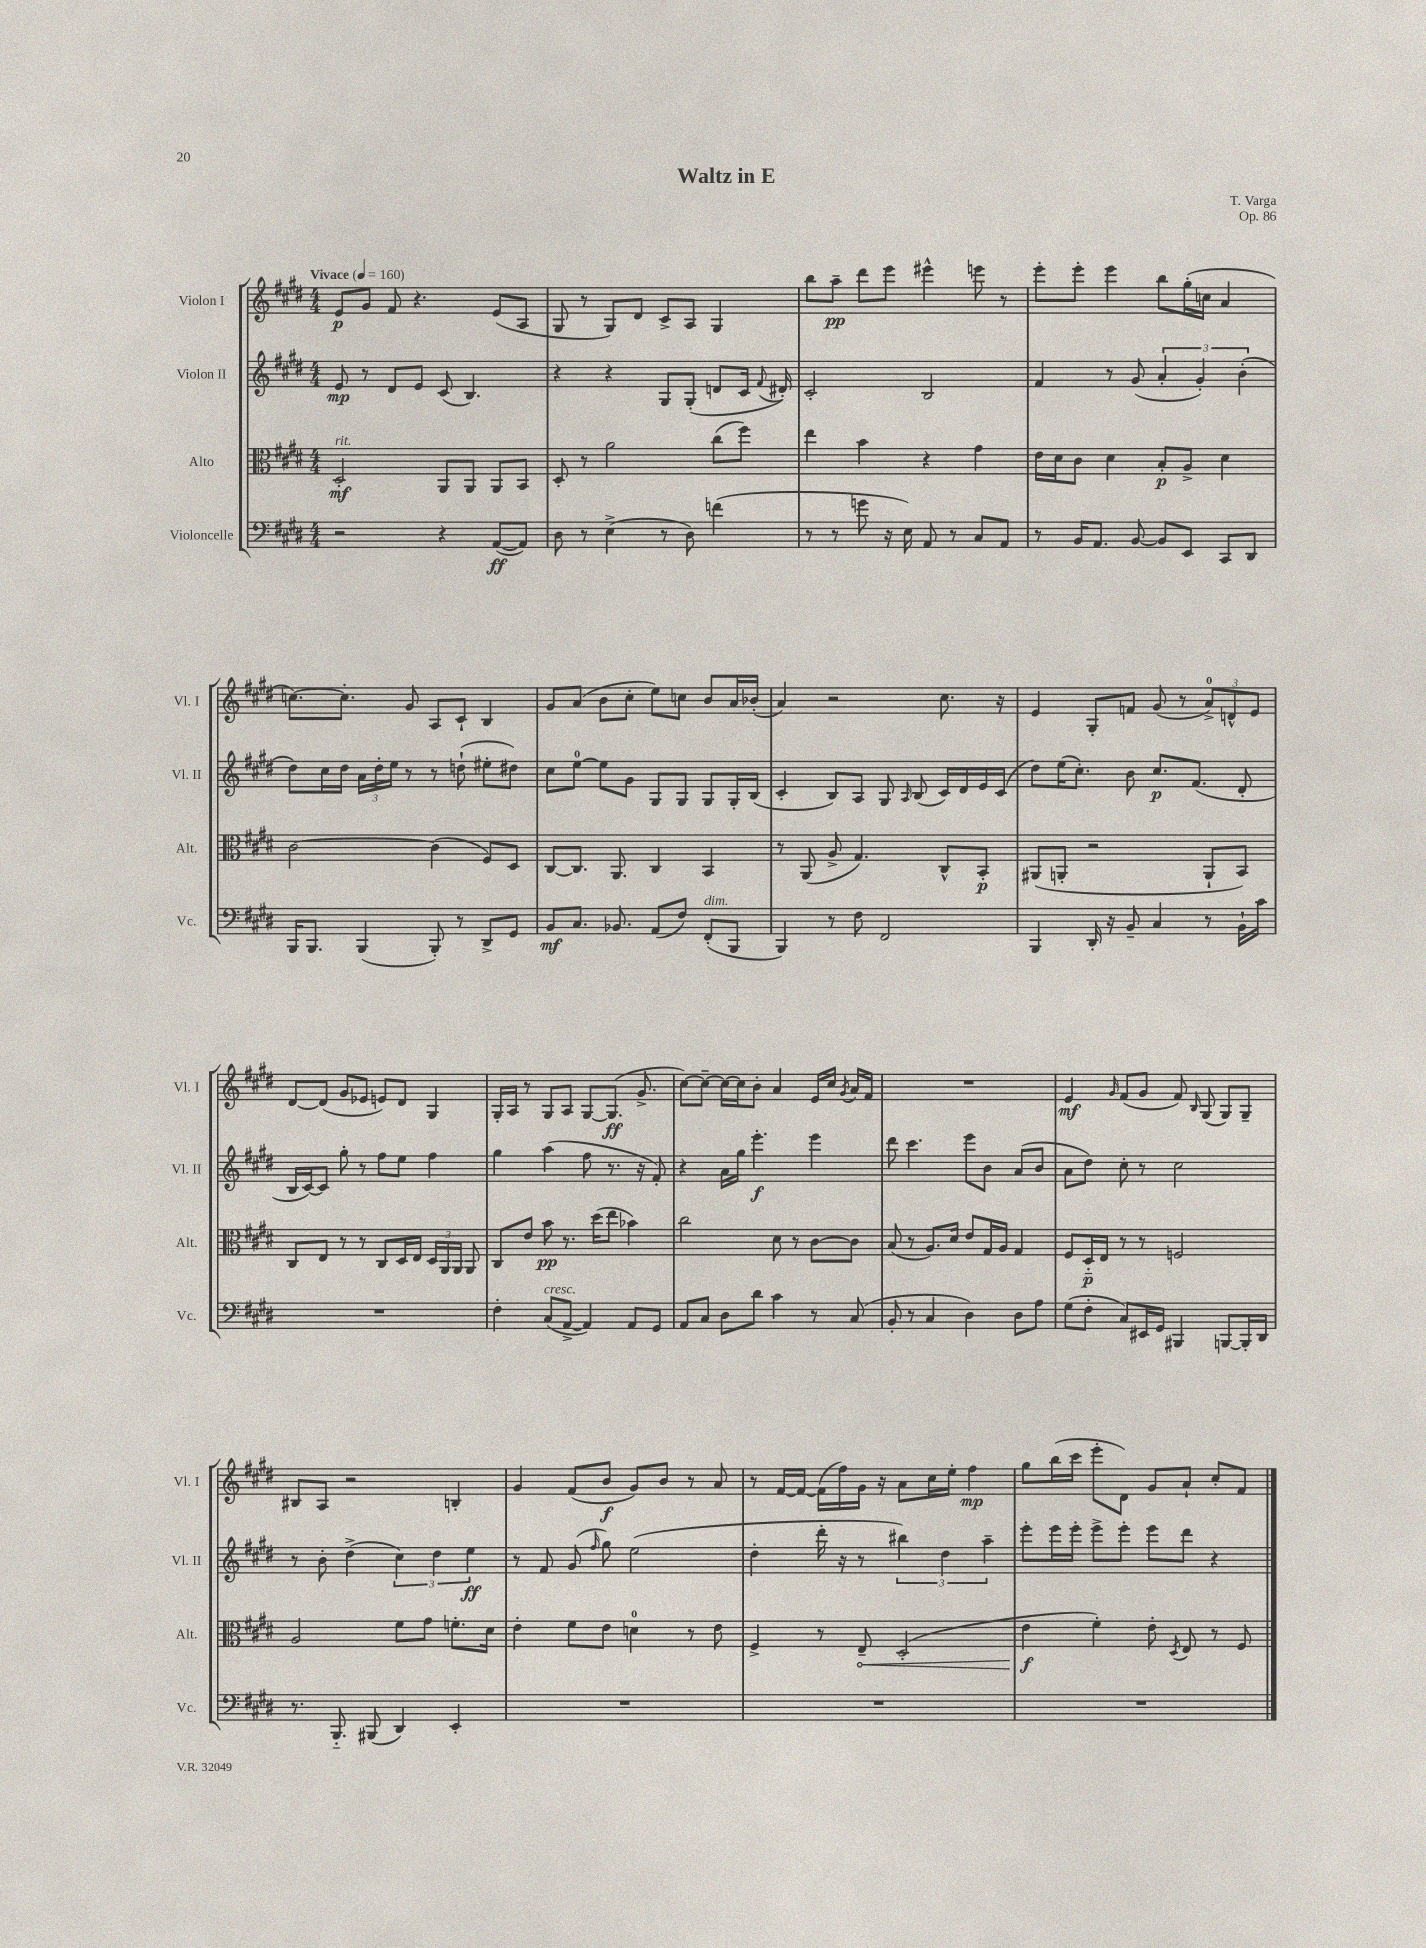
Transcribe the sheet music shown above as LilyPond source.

\header { title = "Waltz in E" composer = "T. Varga" opus = "Op. 86" }
<<
\new StaffGroup <<
\new Staff = "s0" \with { instrumentName = "Violon I" shortInstrumentName = "Vl. I" } {
    \clef treble \key e \major \numericTimeSignature \time 4/4 \tempo "Vivace" 4 = 160
    \autoBeamOff e'8[\p gis'8] fis'8 r4. e'8[( a8] |
    gis8 r8 gis8[) dis'8] cis'8[-> a8] gis4 |
    b''8[ a''8]--\pp dis'''8[ e'''8] eis'''4-^ e'''8 r8 |
    e'''8[-. e'''8]-. e'''4 b''8[ gis''16-.( c''16] a'4 |
    c''8.[~) c''8.]-. gis'8 a8[ cis'8]-! b4 |
    gis'8[ a'8]( b'8[ cis''8]-. e''8[) c''8] b'8[ a'16 bes'16]-.( |
    a'4) r2 cis''8. r16 |
    e'4 gis8[-. f'8] gis'8( r8 \tuplet 3/2 { a'8[-0->) d'8-^ e'8] } |
    dis'8[~ dis'8]( gis'8[ ees'8] e'8[) dis'8] gis4 |
    gis16[-. a16] r8 gis8[ a8] gis8[~ gis8.]\ff( gis'8.-> |
    cis''8[~) cis''8]~-- cis''16[~ cis''16 b'8]-. a'4 e'16[ cis''16] \acciaccatura { gis'8 } a'16[ fis'16] |
    R1 |
    e'4\mf \grace { gis'16 } fis'8[( gis'8] fis'8) \grace { b16 } gis8( gis8[) gis8]-- |
    bis8[ a8] r2 b4-. |
    gis'4 fis'8[( b'8]\f gis'8[) b'8] r8 a'8 |
    r8 fis'16[~ fis'16]~ fis'16[( fis''16) gis'16] r16 a'8[ cis''16 e''16]-. fis''4\mp |
    gis''8[ b''16( cis'''16] e'''8[-. dis'8]) gis'8[ a'8]-! cis''8[-. fis'8] \bar "|." |
}
\new Staff = "s1" \with { instrumentName = "Violon II" shortInstrumentName = "Vl. II" } {
    \clef treble \key e \major \numericTimeSignature \time 4/4
    \autoBeamOff e'8\mp r8 dis'8[ e'8] cis'8( b4.) |
    r4 r4 gis8[ gis8]-.( d'8[ cis'16] \appoggiatura { fis'8 } dis'16-.) |
    cis'2-. b2 |
    fis'4 r8 gis'8( \tuplet 3/2 { a'4-. gis'4-.) b'4-.( } |
    dis''8[) cis''16 dis''16] \tuplet 3/2 { a'16[ dis''16-. e''16] } r8 r8 d''8-!( eis''8[-. dis''8]) |
    cis''8[ e''8]-0~ e''8[ gis'8] gis8[ gis8] gis8[ gis16-. b16]( |
    cis'4-. b8[) a8] gis8 \grace { a16 } b8( cis'16[) dis'16 e'16 cis'16]( |
    dis''8[) e''16( cis''8.]-.) b'8 cis''8.[\p fis'8.]( dis'8-. |
    b16[ cis'16~) cis'8] gis''8-. r8 fis''8[ e''8] fis''4 |
    gis''4 a''4( fis''8 r8. r16 fis'8-.) |
    r4 a'16[ gis''16] e'''4.-.\f e'''4 |
    dis'''8 cis'''4. e'''8[ b'8] a'8[( b'8] |
    a'8[ dis''8]) cis''8-. r8 cis''2 |
    r8 b'8-. dis''4->( \tuplet 3/2 { cis''4) dis''4 e''4\ff } |
    r8 fis'8 gis'8( \grace { fis''16 } gis''8) e''2( |
    dis''4-. dis'''16-. r16 r8 \tuplet 3/2 { bis''4) dis''4 a''4-- } |
    e'''8[-. e'''16 e'''16]-. e'''8[-> e'''8]-. e'''8[ dis'''8] r4 \bar "|." |
}
\new Staff = "s2" \with { instrumentName = "Alto" shortInstrumentName = "Alt." } {
    \clef alto \key e \major \numericTimeSignature \time 4/4
    \autoBeamOff dis2-.\mf^\markup { \italic "rit." } a,8[ a,8] a,8[ b,8] |
    dis8-. r8 a'2 cis''8[( fis''8]) |
    e''4 b'4 r4 gis'4 |
    e'16[ dis'16 cis'8] dis'4 b8[-.\p a8]-> dis'4 |
    cis'2~ cis'4( fis8[) dis8] |
    cis8[~ cis8.] a,8. cis4 b,4 |
    r8 a,8( a8-> gis4.) cis8[-^ b,8]-.\p |
    ais,8[( a,8]-. r2 a,8[-! b,8]) |
    cis8[ e8] r8 r8 cis8[ dis16 e16] \tuplet 3/2 { dis16[ a,16 a,16] } a,8 |
    cis8[ e'8] b'8\pp r8. dis''16[( e''8] bes'4) |
    cis''2 dis'8 r8 cis'8[~ cis'8] |
    b8( r8 a8.[) dis'16] e'8[ gis16 a16] gis4 |
    fis8[ dis16-_\p e16] r8 r8 f2 |
    a2 fis'8[ gis'8] f'8.[-. dis'16] |
    e'4-. fis'8[ e'8] d'4-0 r8 e'8 |
    fis4-> r8 \once \override Hairpin.circled-tip = ##t e8--\< dis2-.( |
    e'4\f\! fis'4-.) e'8-. \acciaccatura { dis8 } e8 r8 fis8 \bar "|." |
}
\new Staff = "s3" \with { instrumentName = "Violoncelle" shortInstrumentName = "Vc." } {
    \clef bass \key e \major \numericTimeSignature \time 4/4
    \autoBeamOff r2 r4 a,8[~\ff( a,8]) |
    dis8 r8 e4->( r8 dis8) f'4( |
    r8 r8 g'8 r16 e16) a,8 r8 cis8[ a,8] |
    r8 b,16[ a,8.] b,8~ b,8[ e,8] cis,8[ dis,8] |
    b,,16[ b,,8.] b,,4( b,,8-.) r8 dis,8[-> gis,8] |
    b,8[\mf cis8.] bes,8. a,8[( fis8]) fis,8[-.^\markup { \italic "dim." }( b,,8] |
    b,,4) r8 fis8 fis,2 |
    b,,4 dis,16-. r16 b,8-- cis4 r8 b,16[-! cis'16] |
    R1 |
    fis4-. cis8[^\markup { \italic "cresc." }( a,8]~-> a,4) a,8[ gis,8] |
    a,8[ cis8] dis8[ dis'8] cis'4 r8 cis8( |
    b,8-. r8 cis4 dis4) dis8[ a8] |
    gis8[( fis8]-. cis8[) eis,16 gis,16] bis,,4 b,,8[~ b,,16-. dis,16] |
    r8. b,,8.-_ bis,,8( dis,4) e,4-. |
    R1 |
    R1 |
    R1 \bar "|." |
}
>>
>>
\layout { \context { \Score \remove "Bar_number_engraver" } }
